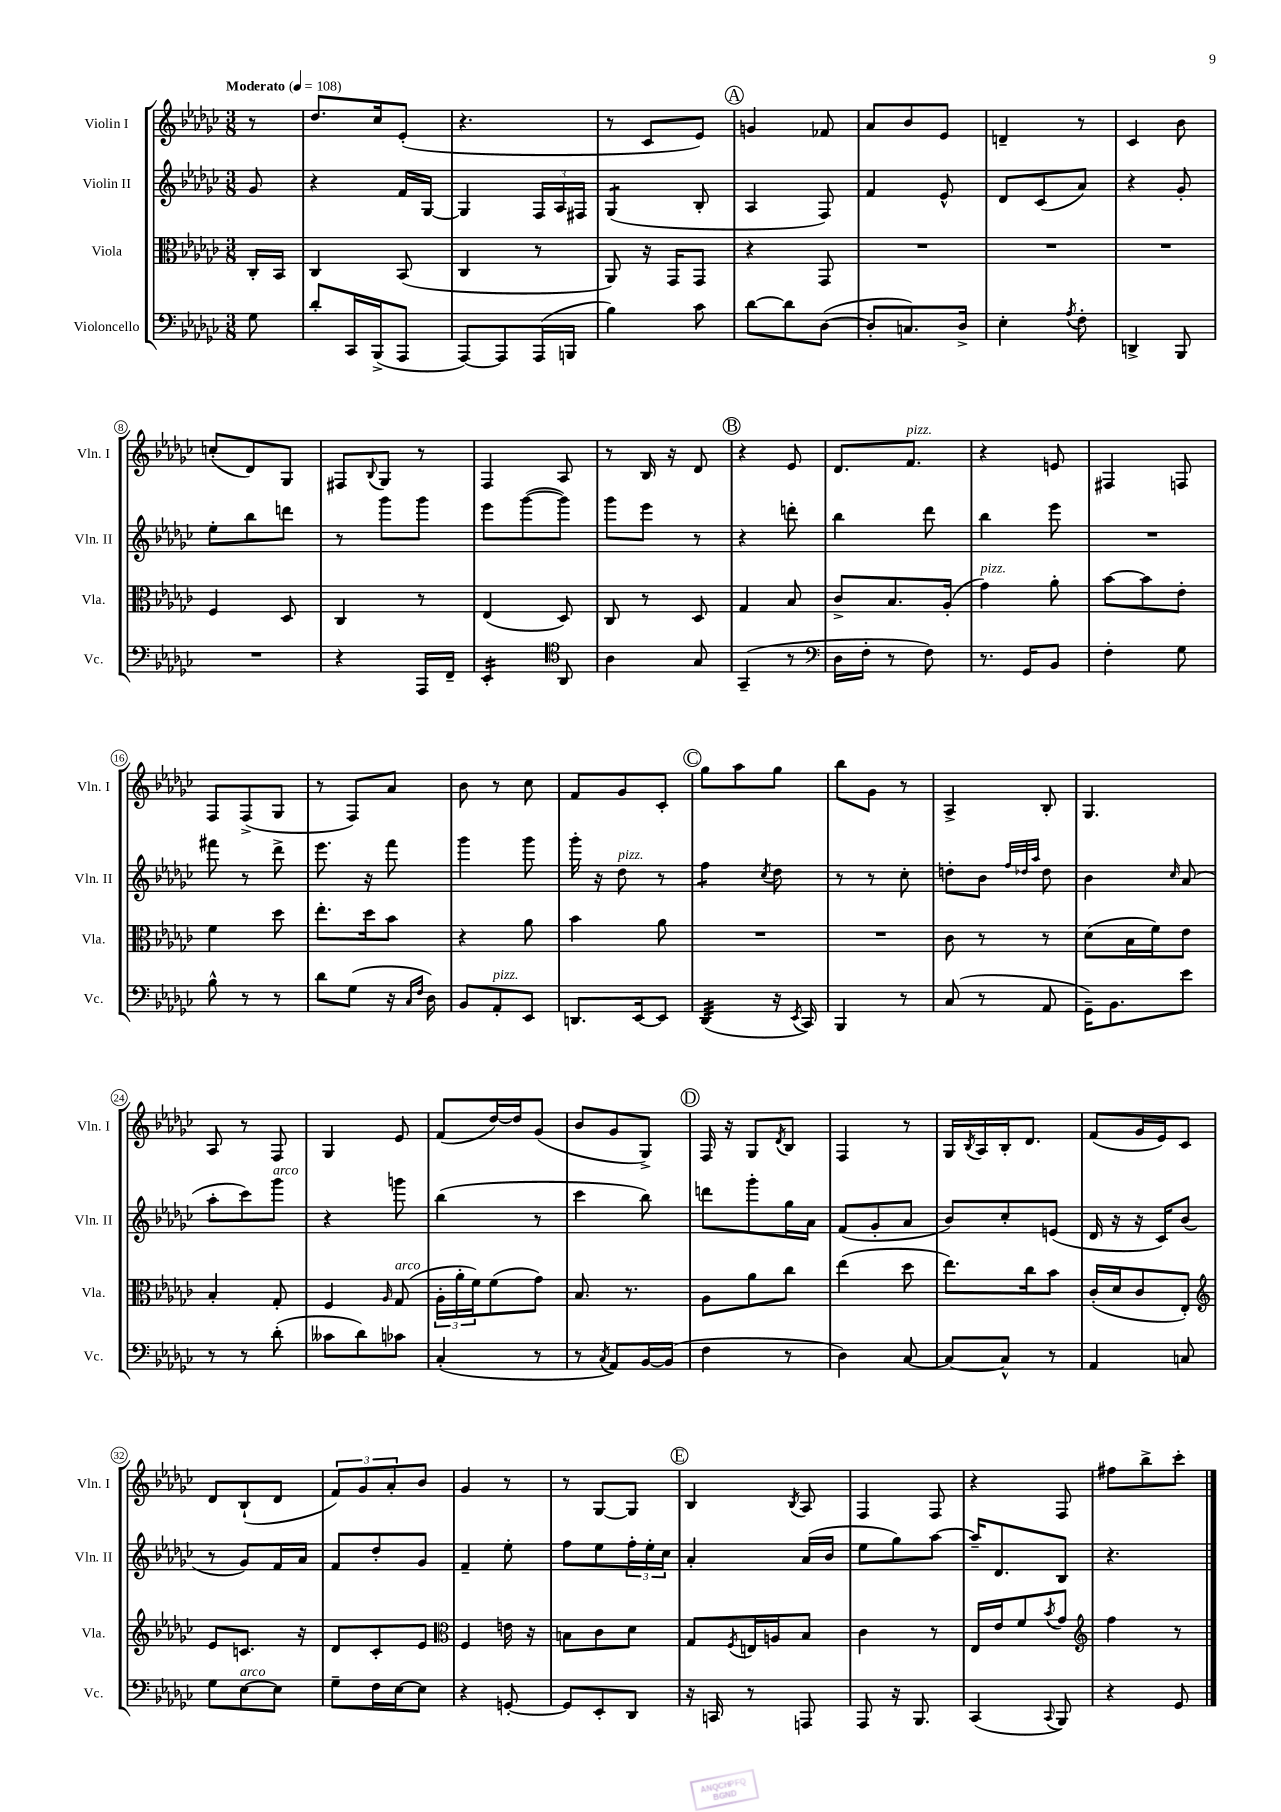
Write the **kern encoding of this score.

**kern	**kern	**kern	**kern
*staff4	*staff3	*staff2	*staff1
*clefF4	*clefC3	*clefG2	*clefG2
*k[b-e-a-d-g-c-]	*k[b-e-a-d-g-c-]	*k[b-e-a-d-g-c-]	*k[b-e-a-d-g-c-]
*M3/8	*M3/8	*M3/8	*M3/8
*MM108	*MM108	*MM108	*MM108
8G-\	16C-'/LL	8g-/	8r
.	16BB-/JJ	.	.
=	=	=	=
8d-'/L	4C-/	4r	8.dd-/L
16CC-/L	.	.	.
(16BBB-^/J	.	.	16cc-/k
8AAA-/J	(8BB-/	16f/LL	(8e-'/J
.	.	[16G-/JJ	.
=	=	=	=
[8AAA-/L)	4C-/	4G-/]	4.r
8AAA-/]	.	.	.
(16AAA-/L	8r	24F/LL	.
.	.	24A-/	.
16BBB/JJ	.	.	.
.	.	24F#/JJ	.
=	=	=	=
4B-\)	8AA-/)	(4G-/	8r
.	16r	.	8c-/L
.	16GG-/LK	.	.
8c-\	8GG-/J	8B-'/	8e-/J)
=	=	=	=
[8d-\L	4r	4A-/	4g/
8d-\]	.	.	.
([8D-\J	8GG-/	8F/)	8f-/
=	=	=	=
8D-'/]L	4.r	4f/	8a-/L
8.C/)	.	.	8b-/
.	.	8e-^^/	8e-/J
16D-^/Jk	.	.	.
=	=	=	=
4E-'\	4.r	8d-/L	4d~/
.	.	(8c-/	.
8qA-/	.	.	.
8F'\	.	8a-/J)	8r
=	=	=	=
4DD^/	4.r	4r	4c-/
8BBB-/	.	8g-'/	8b-\
=	=	=	=
4.r	4F/	8ee-'\L	(8cc'/L
.	.	8bb-\	8d-/)
.	8D-/	8ddd\J	8G-/J
=	=	=	=
4r	4C-/	8r	8F#/L
.	.	.	8qqB-/
.	.	8ggg-\L	8G-/J
16AAA-/LL	8r	8ggg-\J	8r
16FF~/JJ	.	.	.
=	=	=	=
4EE-'/	(4E-/	8eee-\L	4F/
.	.	([8ggg-\	.
*clefC4	*	*	*
8AA-/	8D-/)	8ggg-\]J)	8A-/
=	=	=	=
4A-\	8C-/	8ggg-\L	8r
.	8r	8eee-\J	16B-/
.	.	.	16r
8G-/	8D-/	8r	8d-/
=	=	=	=
(4GG-~/	4G-/	4r	4r
8r	8B-/	8ddd'\	8e-/
=	=	=	=
*clefF4	*	*	*
16D-\LL	8c-^/L	4bb-\	8.d-/L
16F'\JJ	.	.	.
8r	8.B-/	.	.
.	.	.	8.f/J
8F\)	.	8ddd-\	.
.	(16A-'/Jk	.	.
=	=	=	=
8.r	4g-\)	4bb-\	4r
16GG-/LK	.	.	.
8BB-/J	8a-'\	8eee-\	8e/
=	=	=	=
4F'\	[8b-\L	4.r	4F#/
.	8b-\]	.	.
8G-\	8e-'\J	.	8F/
=	=	=	=
8B-^^\	4f\	8fff#\	8F/L
8r	.	8r	(8F^/
8r	8dd-\	8ddd-^\	8G-/J
=	=	=	=
8d-\L	8.ee-'\L	8.eee-\	8r
(8G-\J	.	.	8F/L)
.	16dd-\k	16r	.
16r	8b-\J	8fff\	8a-/J
16qqC-/LL	.	.	.
16qqF/JJ	.	.	.
16D-\)	.	.	.
=	=	=	=
8BB-/L	4r	4ggg-\	8b-\
8AA-'/	.	.	8r
8EE-/J	8a-\	8ggg-\	8cc-\
=	=	=	=
8.DD/L	4b-\	16ggg-'\	8f/L
.	.	16r	.
.	.	8dd-\	8g-/
[16EE-/k	.	.	.
8EE-/]J	8a-\	8r	8c-'/J
=	=	=	=
(4DD-/	4.r	4ff\	8gg-\L
.	.	.	8aa-\
.	.	8qcc-/	.
16r	.	8dd-\	8gg-\J
8qEE-/	.	.	.
16CC-/)	.	.	.
=	=	=	=
4BBB-/	4.r	8r	8bb-\L
.	.	8r	8g-\J
8r	.	8cc-'\	8r
=	=	=	=
(8C-/	8c-\	8dd'\L	4A-^/
8r	8r	8b-\J	.
.	.	32qqff/LLL	.
.	.	32qqdd-/	.
.	.	32qqaa-/JJJ	.
8AA-/	8r	8dd-\	8B-'/
=	=	=	=
16GG-~\LK)	(8d-\L	4b-\	4.G-/
8.BB-\	.	.	.
.	16B-\L	.	.
.	16f\J)	.	.
.	.	16qqcc-/	.
8e-\J	8e-\J	(8a-/	.
=	=	=	=
8r	4B-'/	8aa-'\L	8A-/
8r	.	8ccc-\)	8r
(8d-'\	8G-'/	8ggg-\J	8F/
=	=	=	=
8c--\L	4F/	4r	4G-/
8d-\)	.	.	.
.	16qqA-/	.	.
8c-\J	(8G-/	8ggg\	8e-/
=	=	=	=
(4C-'/	24A-'\LL	(4bb-\	(8f/L
.	24a-'\	.	.
.	24f\J)	.	.
.	(8f\	.	[16dd-/L)
.	.	.	16dd-/]J
8r	8g-\J)	8r	(8g-/J
=	=	=	=
8r	8.B-/	4ccc-\	8b-/L
8qC-/	.	.	.
8AA-/L)	.	.	8g-/
.	8.r	.	.
[16BB-/L	.	8bb-\)	8G-^/J)
(16BB-/]JJ	.	.	.
=	=	=	=
4F\	8A-\L	8ddd\L	16F/
.	.	.	16r
.	8a-\	8ggg-'\	8G-/L
.	.	.	8qd-/
8r	8cc-\J	16gg-\L	8B-/J
.	.	16a-\JJ	.
=	=	=	=
4D-\)	(4ee-\	(8f/L	4F/
.	.	8g-'/	.
[8C-/	8dd-\	8a-/J	8r
=	=	=	=
8C-/_L	8.ee-\L)	8b-/L)	16G-/LL
.	.	.	8qB-/
.	.	.	16A-/
8C-^^/]J	.	8cc-'/	16B-'/J
.	16cc-\k	.	8.d-/J
8r	8b-\J	(8e/J	.
=	=	=	=
4AA-/	(16c-'/LL	16d-/	(8f/L
.	16d-/J	16r	.
.	8c-/	16r	16g-/L
.	.	16c-/LK)	16e-/J)
8C/	8E-'/J)	(8b-/J	8c-/J
=	=	=	=
*	*clefG2	*	*
8G-\L	8e-/L	8r	8d-/L
[8E-\	8.c/J	8g-/L)	(8B-`/
8E-\]J	.	16f/L	8d-/J
.	16r	16a-/JJ	.
=	=	=	=
8G-~\L	8d-/L	8f/L	12f/L)
.	.	.	12g-/
16F\L	8c-'/	8dd-'/	.
.	.	.	12a-'/
[16E-\J	.	.	.
8E-\]J	8e-/J	8g-/J	8b-/J
=	=	=	=
*	*clefC3	*	*
4r	4F/	4f~/	4g-/
[8GG'/	16e\	8ee-'\	8r
.	16r	.	.
=	=	=	=
8GG/]L	8B\L	8ff\L	8r
8EE-'/	8c-\	8ee-\	[8G-/L
8DD-/J	8d-\J	24ff'\L	8G-/]J
.	.	24ee-'\	.
.	.	24cc-\JJ	.
=	=	=	=
16r	8G-/L	4a-'/	4B-/
16CC/	.	.	.
.	8qF/	.	.
8r	16E/L	.	.
.	16A/J	.	.
.	.	.	8qB-/
8AAA/	8B-/J	(16a-/LL	8A-/
.	.	16b-/JJ	.
=	=	=	=
8AAA-/	4c-\	8ee-\L	4F/
16r	.	8gg-\)	.
8.BBB-/	.	.	.
.	8r	[8aa-\J	8F/
=	=	=	=
(4CC-/	16E-/LL	16aa-~/]LK	4r
.	16e-/J	8.d-/	.
.	8f/	.	.
8qqCC-/	8qb-/	.	.
8BBB-/)	8g-/J	8B-/J	8F/
=	=	=	=
*	*clefG2	*	*
4r	4ff\	4.r	8ff#\L
.	.	.	8bb-^\
8GG-/	8r	.	8ccc-'\J
==	==	==	==
*-	*-	*-	*-
